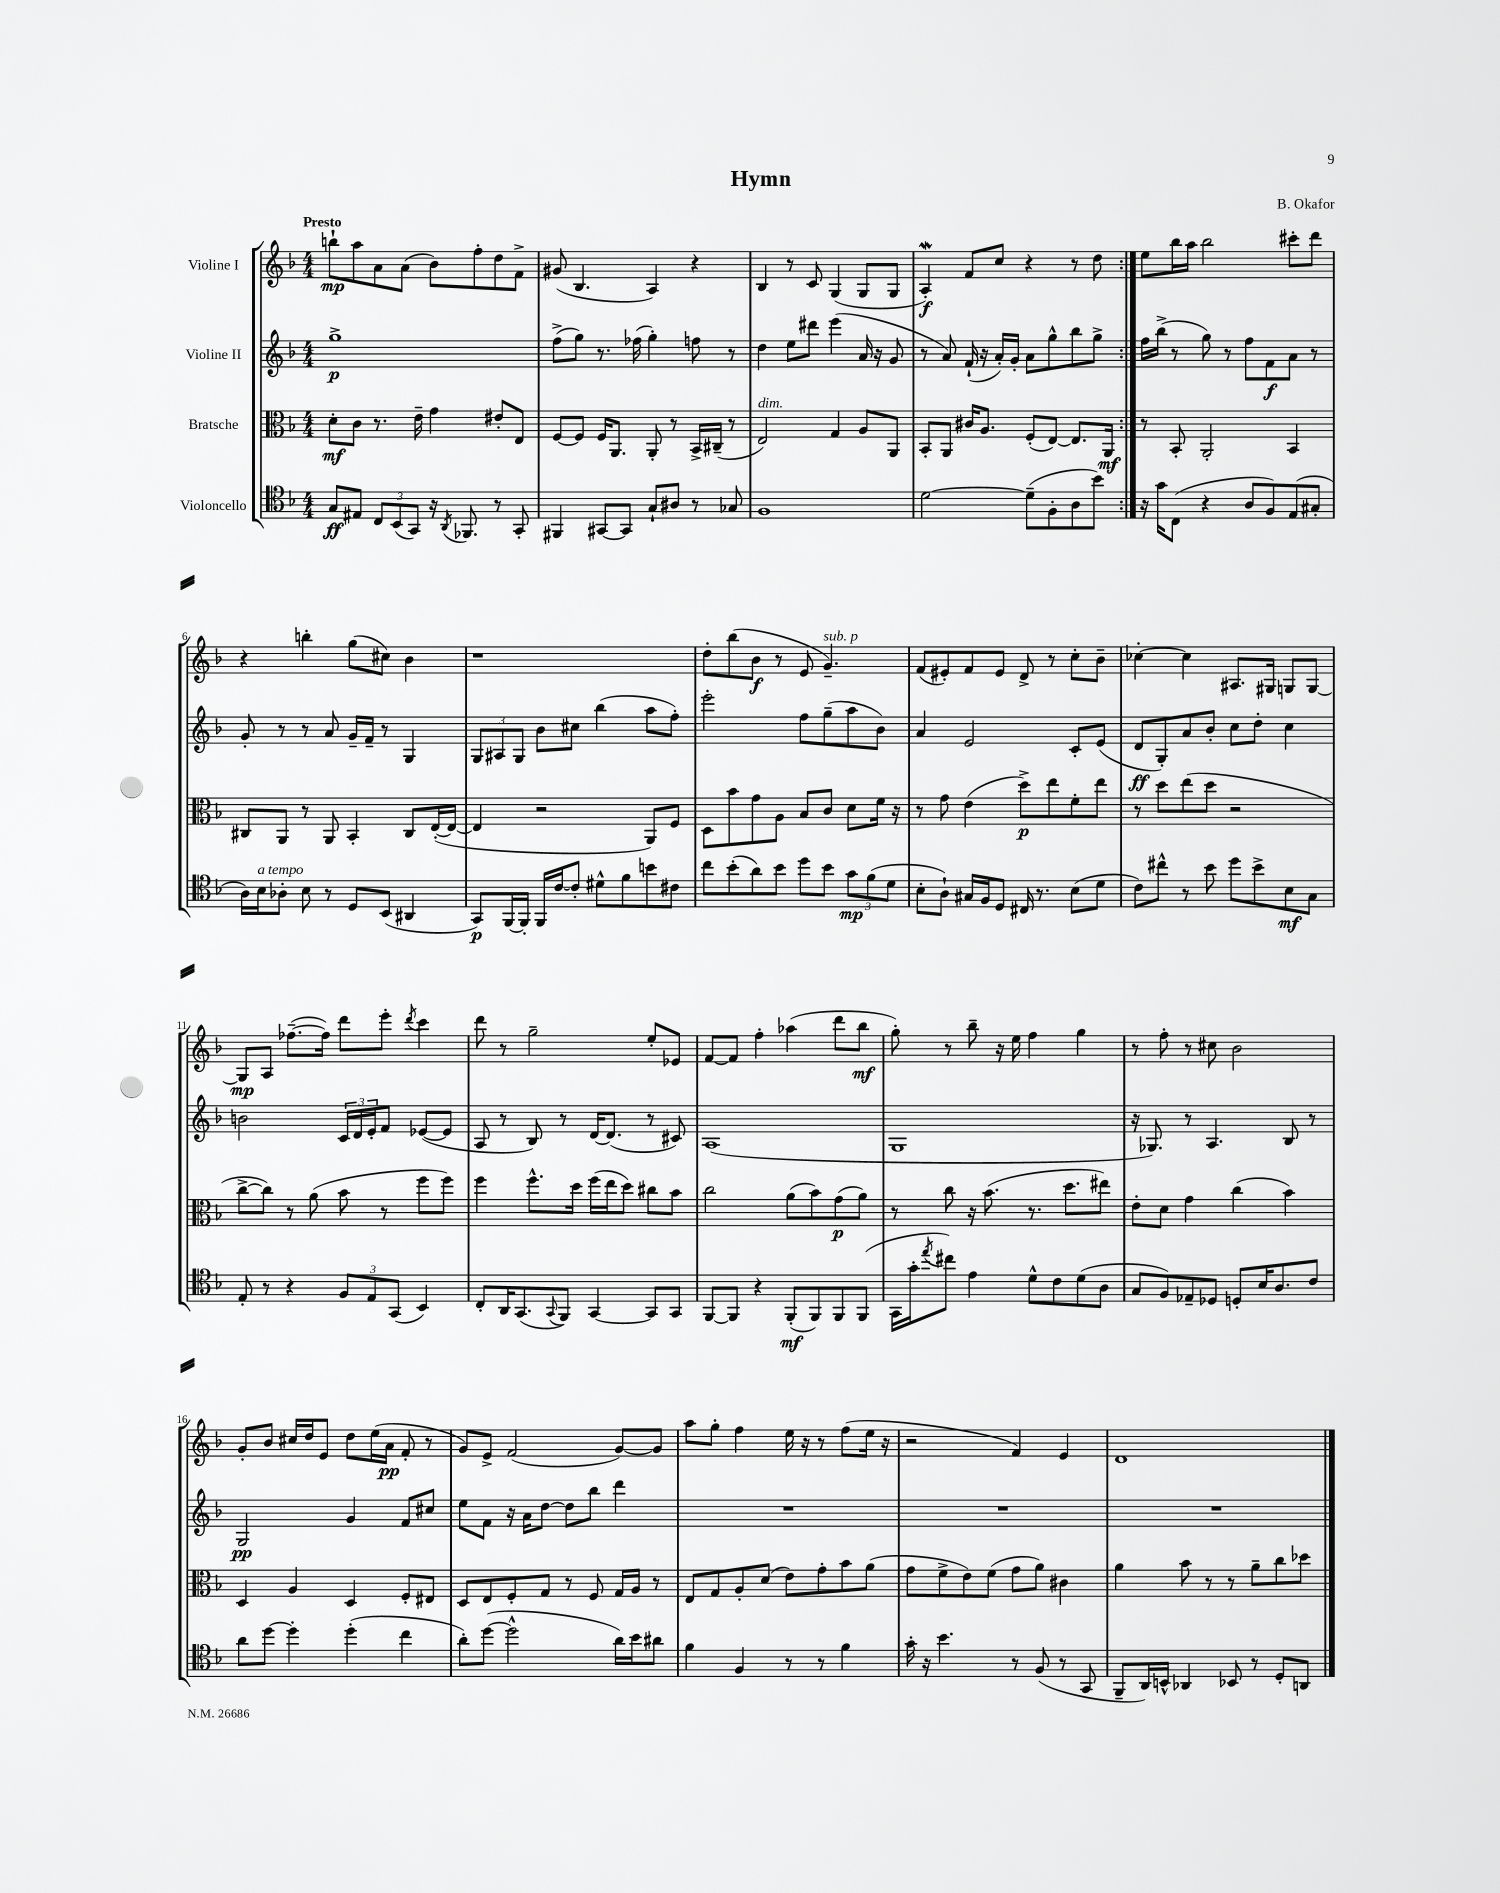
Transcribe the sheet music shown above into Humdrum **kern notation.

**kern	**kern	**kern	**kern
*staff4	*staff3	*staff2	*staff1
*clefC4	*clefC3	*clefG2	*clefG2
*k[b-]	*k[b-]	*k[b-]	*k[b-]
*M4/4	*M4/4	*M4/4	*M4/4
8G	8d'	1gg^	8bb`
8E#	8c	.	8aa
12C	8.r	.	8a
(12BB-	.	.	.
.	.	.	(8a
12GG)	.	.	.
.	16e~	.	.
16r	4g	.	8b-)
8qAA	.	.	.
8.FF-	.	.	.
.	.	.	8ff'
8r	8e#'	.	8dd
8GG'	8E	.	8f^
=	=	=	=
4FF#	[8F	(8ff^	(8g#
.	8F]	8gg)	4.B-
[8GG#	16F	8.r	.
.	8.AA	.	.
8GG#]	.	.	.
.	.	(16ff-	.
8G`	8AA'	4gg')	4A)
8A#	8r	.	.
8r	16BB-^	8ff	4r
.	(16C#~	.	.
8G-	8r	8r	.
=	=	=	=
1F	2E)	4dd	4B-
.	.	8ee	8r
.	.	8ddd#	8c
.	4G	(4eee	(4G
.	8A	16a	8G
.	.	16r	.
.	8AA	8g	8G
=	=	=	=
[2d	8BB-'	8r	4A')
.	8AA	8a)	.
.	16c#	(16f`	8f
.	8.A	16r	.
.	.	16a')	8cc
.	.	16g'	.
(8d~]	(8F'	8a	4r
8F'	[8E)	8gg^^	.
8A	8.E]	8bb-	8r
8b-)	.	8gg^	8dd
.	16AA	.	.
=:|!	=:|!	=:|!	=:|!
16r	8r	16ff	8ee
16g	.	(16bb-^	.
(8C	8BB-'	8r	16bb-
.	.	.	16aa
4r	2AA'	8gg)	2bb-
.	.	8r	.
8A	.	8ff	.
8F)	.	8f	.
(8E	4BB-	8a	8ccc#'
8G#'	.	8r	8ddd
=	=	=	=
16A)	8C#	8g'	4r
16B-	.	.	.
8A-'	8AA	8r	.
8B-	8r	8r	4bb'
8r	8AA	8a	.
8D	4BB-'	16g~	(8gg
.	.	16f~	.
(8BB-	.	8r	8cc#)
4AA#	8C#	4G	4b-
.	([16E'	.	.
.	16E_	.	.
=	=	=	=
8GG)	4E]	12G	1r
.	.	12A#	.
[16FF	.	.	.
.	.	12G	.
16FF']	.	.	.
16FF	2r	8b-	.
[16c	.	.	.
8c']	.	8cc#	.
8d#^^	.	(4bb-	.
8f	.	.	.
8b	8AA)	8aa	.
8c#	8F	8ff')	.
=	=	=	=
8cc	8D	2eee'	8dd'
(8b-'	8b-	.	(8bb-
8a)	8g	.	8b-
8b-	8A	.	8r
8dd	8B-	8ff	8e
8b-	8c	(8gg~	4.g~)
12g	8d	8aa	.
(12f	.	.	.
.	16f	8b-)	.
12d	.	.	.
.	16r	.	.
=	=	=	=
8B-'	8r	4a	(8f
8A`)	8g	.	8e#')
16G#	(4e	2e	8f
16F	.	.	.
8D	.	.	8e#
16C#	8dd^)	.	8d^
8.r	.	.	.
.	8ee	.	8r
(8B-	8f'	8c'	8cc'
8d	8ee	(8e	8b-~
=	=	=	=
8c)	8r	8d	[4cc-'
8cc#^^	8dd	8G')	.
8r	(8ee	8a	4cc-]
8b-	8dd	8b-'	.
8dd	2r	8cc	8.A#
8b-^	.	8dd'	.
.	.	.	16G#
8B-	.	4cc	8G
8G	.	.	[8G
=	=	=	=
8E'	[8cc^	2b	8G]
8r	8cc])	.	8A
4r	8r	.	([8.ff-~
.	(8a	.	.
.	.	.	16ff-])
12F	8b-	24c	8ddd
.	.	24d	.
12E	.	24e'	.
.	8r	8f	8eee'
(12GG	.	.	.
.	.	.	8qddd
4BB-)	8ff	([8e-	4ccc
.	8ff)	8e-]	.
=	=	=	=
8C'	4ff	8A	8ddd
16AA	.	8r	8r
(8.GG	.	.	.
.	8.ff^^	8B-)	2gg~
8qqGG	.	.	.
8FF)	.	8r	.
.	16dd	.	.
[4GG	(16ff	[16d	.
.	16ee	(8.d]	.
.	8dd)	.	.
8GG]	8cc#	8r	8ee'
8GG	8b-	8c#)	8e-
=	=	=	=
[8FF	2cc	(1A	[8f
8FF]	.	.	8f]
4r	.	.	4ff'
(8FF'	(8a	.	(4aa-
8FF)	8b-)	.	.
8FF	(8g	.	8ddd
(8FF	8a)	.	8bb-
=	=	=	=
16GG	8r	1G	8gg')
16g'	.	.	.
8qee	.	.	.
8cc#)	8cc	.	8r
4e	16r	.	8bb-~
.	(8.b-	.	.
.	.	.	16r
.	.	.	16ee
8d^^	8.r	.	4ff
8c	.	.	.
.	8.dd	.	.
(8d	.	.	4gg
8A	8ee#)	.	.
=	=	=	=
8G	8e'	16r	8r
.	.	8.G-)	.
8F)	8d	.	8ff'
8E-~	4g	8r	8r
8D-	.	4.A	8cc#
8D'	(4cc	.	2b-
16B-	.	.	.
8.A	.	.	.
.	4b-)	8B-	.
8c	.	8r	.
=	=	=	=
8a	4D	2G	8g'
[8dd	.	.	8b-
4dd']	4A	.	16cc#
.	.	.	16dd
.	.	.	8e
(4dd'	4D	4g	8dd
.	.	.	(16ee
.	.	.	16a
4cc	8F'	8f	8f'
.	8E#	8cc#	8r
=	=	=	=
8a')	8D	8ee	8g)
([8dd	8E	8f	8e^
2dd^^]	8F'	16r	(2f
.	.	16a	.
.	8G	[8dd	.
.	8r	8dd]	.
.	8F	8bb-	.
16a)	16G	4ddd	[8g)
16b-	16A	.	.
8a#	8r	.	8g]
=	=	=	=
4f	8E	1r	8aa
.	8G	.	8gg'
4F	8A'	.	4ff
.	(8d	.	.
8r	8e)	.	16ee
.	.	.	16r
8r	8g'	.	8r
4f	8b-	.	(8ff
.	(8a	.	16ee
.	.	.	16r
=	=	=	=
16g'	8g	1r	2r
16r	.	.	.
4.b-	8f^	.	.
.	8e)	.	.
.	(8f	.	.
8r	8g	.	4f)
(8F	8a)	.	.
8r	4c#	.	4e
8GG	.	.	.
=	=	=	=
8FF~	4a	1r	1d
16AA)	.	.	.
16BB^^	.	.	.
4AA-	8b-	.	.
.	8r	.	.
8BB-	8r	.	.
8r	8a~	.	.
8D'	8cc	.	.
8AA	8dd-	.	.
==	==	==	==
*-	*-	*-	*-
